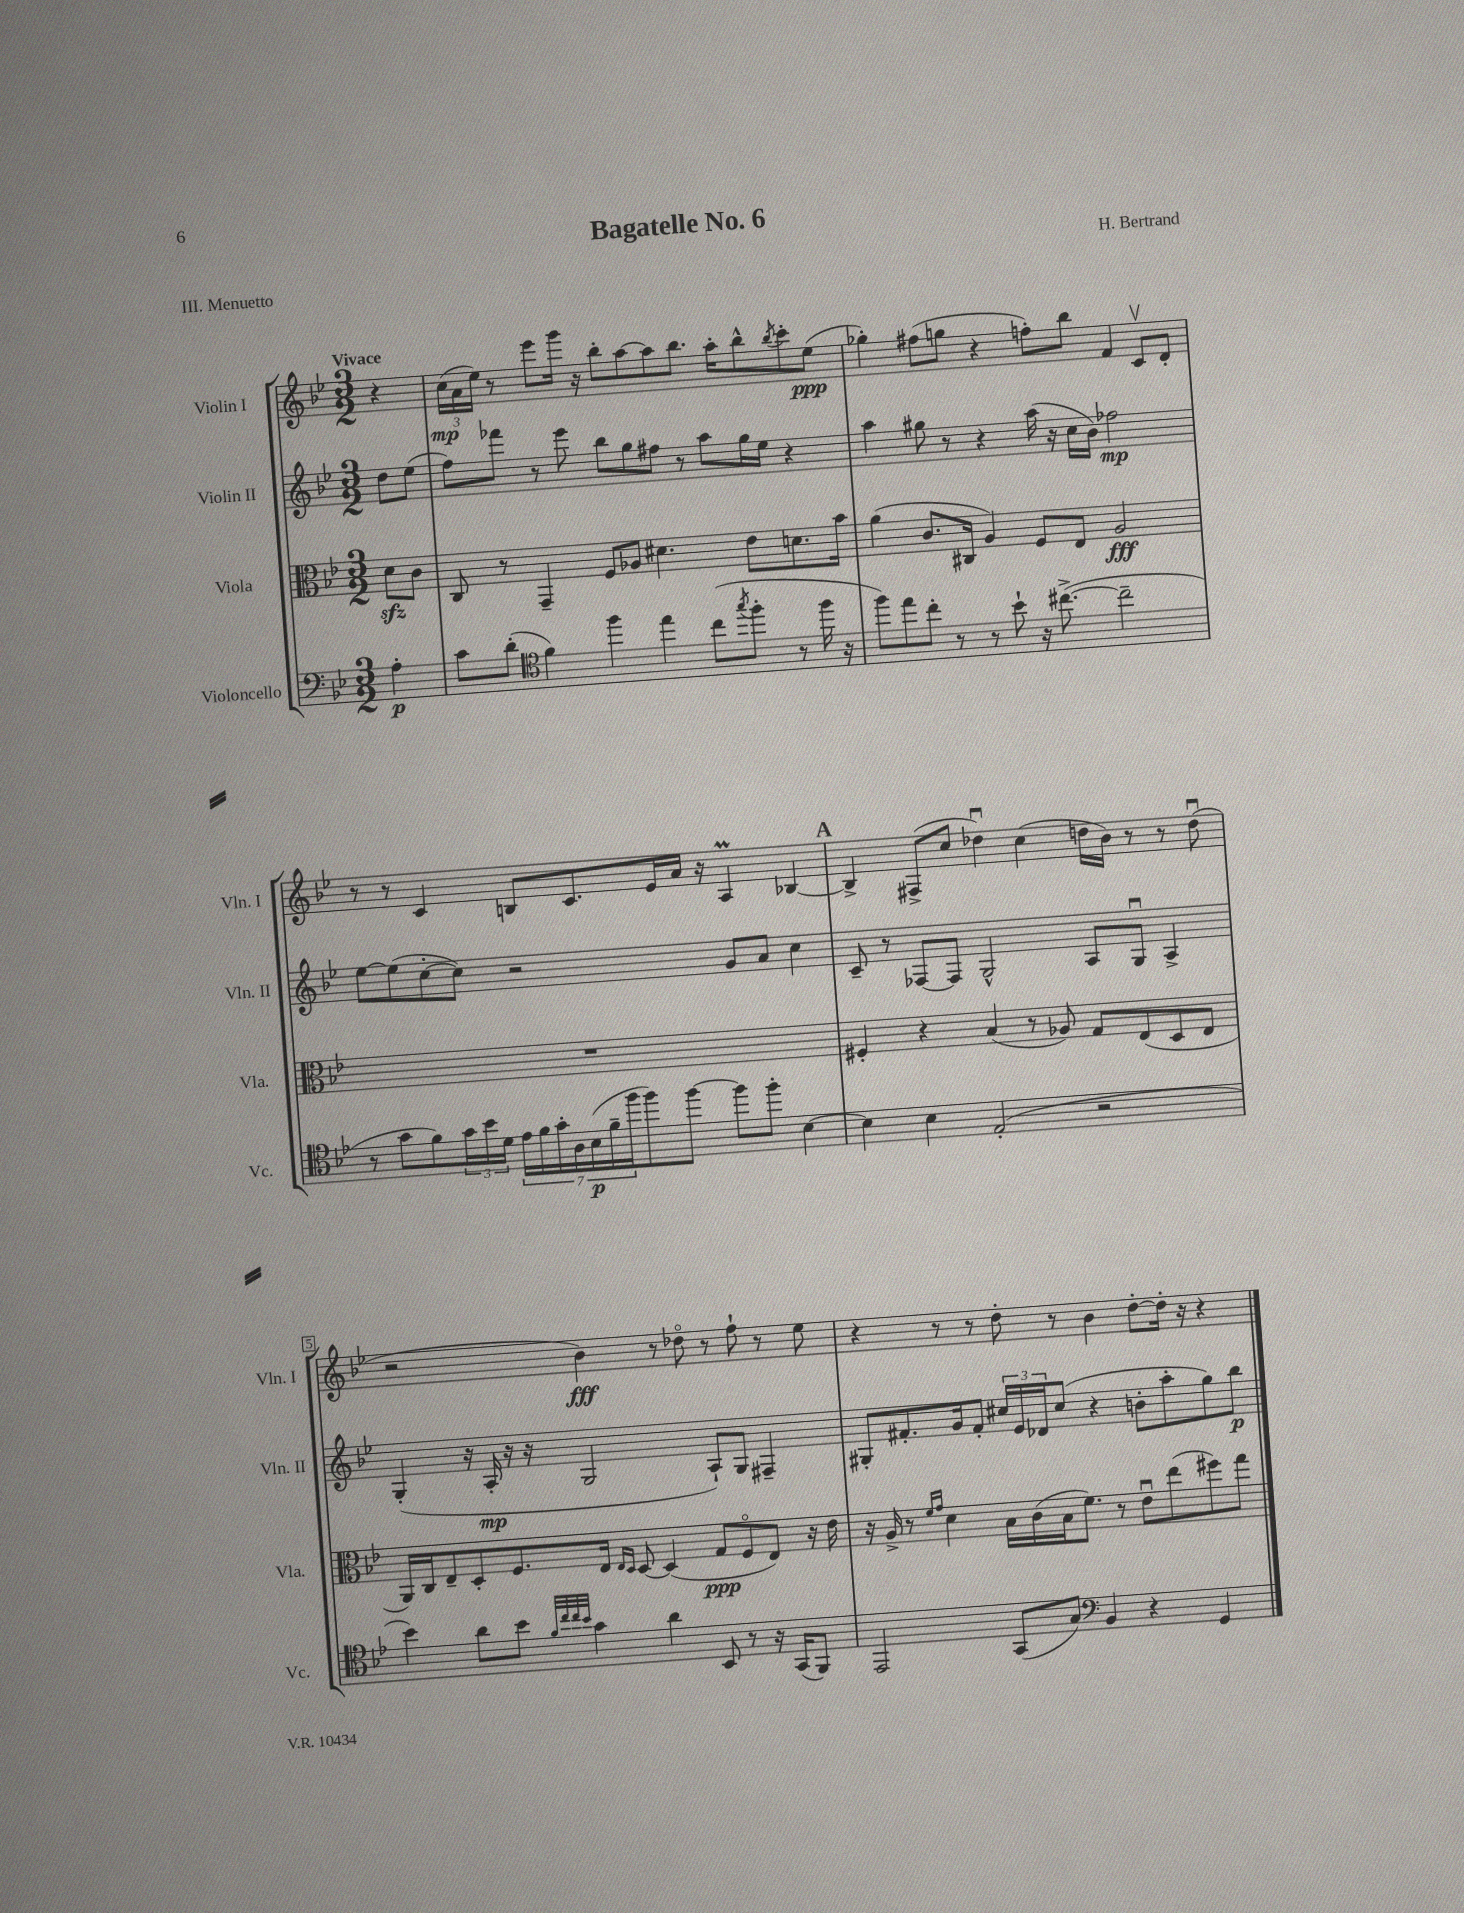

**kern	**dynam	**kern	**dynam	**kern	**dynam	**kern	**dynam
*part4	*part4	*part3	*part3	*part2	*part2	*part1	*part1
*staff4	*staff4	*staff3	*staff3	*staff2	*staff2	*staff1	*staff1
*I"Violoncello	*	*I"Viola	*	*I"Violin II	*	*I"Violin I	*
*I'Vc.	*	*I'Vla.	*	*I'Vln. II	*	*I'Vln. I	*
*clefF4	*	*clefC3	*	*clefG2	*	*clefG2	*
*k[b-e-]	*	*k[b-e-]	*	*k[b-e-]	*	*k[b-e-]	*
*M3/2	*	*M3/2	*	*M3/2	*	*M3/2	*
=	=	=	=	=	=	=	=
!	!	!	!	!	!	!LO:TX:a:B:t=Vivace	!
4A'\	p	8dzz\L	.	8dd\L	.	4r	.
.	.	8c\J	.	(8ee-\J	.	.	.
=1	=1	=1	=1	=1	=1	=1	=1
8c\L	.	8C/	.	8ff\L)	.	(24cc\LL	mp
.	.	.	.	.	.	24a\	.
.	.	.	.	.	.	24ee-\JJ)	.
(8d'\J	.	8r	.	8fff-X\J	.	8r	.
*clefC4	*	*	*	*	*	*	*
4f\)	.	4GG~/	.	8r	.	8eee-\L	.
.	.	.	.	8eee-\	.	16ggg\Jk	.
.	.	.	.	.	.	16r	.
4ff\	.	8F/L	.	8bb-\L	.	8bb-'\L	.
.	.	8A-X/J	.	8gg\	.	[8aa\	.
4ee-\	.	4.d#X\	.	8ff#X\J	.	8aa\]	.
.	.	.	.	8r	.	8.bb-\J	.
(8cc\L	.	.	.	8aa\L	.	.	.
.	.	.	.	.	.	16aa'\KL	.
8qgg/	.	.	.	.	.	.	.
8ff'\J	.	8e-\L	.	16gg\L	.	8bb-^^\	.
.	.	.	.	16ee-\JJ	.	.	.
.	.	.	.	.	.	8qbb-/	.
8r	.	8.dn\	.	4r	.	8ccc'\	.
16ff\	.	.	.	.	.	(8ee-\J	ppp
16r	.	16b-\Jk	.	.	.	.	.
=2	=2	=2	=2	=2	=2	=2	=2
8ff\L)	.	(4a\	.	4aa\	.	4gg-X'\)	.
8ee-\	.	.	.	.	.	.	.
8cc'\J	.	8.c/L	.	8gg#X\	.	(8ff#X\L	.
8r	.	.	.	8r	.	8ggn\J	.
.	.	16C#X/Jk	.	.	.	.	.
8r	.	4A/)	.	4r	.	4r	.
8b-`\	.	.	.	.	.	.	.
16r	.	8F/L	.	(16aa\	.	8ffn'\L)	.
([8.cc#X^\	.	.	.	16r	.	.	.
.	.	8E-/J	.	16cc\LL	.	8bb-\J	.
.	.	.	.	16b-\JJ)	.	.	.
2cc#~\]	.	2A/	fff	2ff-X\	mp	4f/	.
.	.	.	.	.	.	8cv/L	.
.	.	.	.	.	.	8d'/J	.
!!LO:LB:g=z
=3	=3	=3	=3	=3	=3	=3	=3
8r	.	1.r	.	[8ee-\L	.	8r	.
8g\L	.	.	.	(8ee-\]	.	8r	.
8f\)	.	.	.	[8cc'\	.	4c/	.
24g\L	.	.	.	8cc\J])	.	.	.
24b-\	.	.	.	.	.	.	.
24d\JJ	.	.	.	.	.	.	.
28e-\LL	.	.	.	2r	.	8Bn/L	.
28f\	.	.	.	.	.	.	.
28g'\	.	.	.	.	.	.	.
28A\	.	.	.	.	.	.	.
.	.	.	.	.	.	8.c/	.
(28B-\	p	.	.	.	.	.	.
28f~\	.	.	.	.	.	.	.
28ff\J	.	.	.	.	.	.	.
8ff\)	.	.	.	.	.	.	.
.	.	.	.	.	.	16e-/L	.
[8ff\J	.	.	.	.	.	16a/JJ	.
.	.	.	.	.	.	16r	.
8ff\L]	.	.	.	8g/L	.	4Am/	.
8ff'\J	.	.	.	8a/J	.	.	.
[4B-\	.	.	.	4cc\	.	[4B-X/	.
!!LO:REH:place=s1:t=A
=4	=4	=4	=4	=4	=4	=4	=4
4B-\]	.	4F#X'/	.	8c~/	.	4B-^/]	.
.	.	.	.	8r	.	.	.
4B-\	.	4r	.	[8F-X/L	.	(8F#X^/L	.
.	.	.	.	8F-/J]	.	8cc/J	.
(2E-'/	.	(4B-/	.	2G^^/	.	4dd-Xu\)	.
.	.	8r	.	.	.	(4cc\	.
.	.	8A-X/)	.	.	.	.	.
2r	.	8G/L	.	8A/L	.	16ddn\LL	.
.	.	.	.	.	.	16b-\JJ)	.
.	.	(8E-/	.	8Gu/J	.	8r	.
.	.	8D/	.	4A^/	.	8r	.
.	.	8E-/J	.	.	.	(8ddu\	.
!!LO:LB:g=z
=5	=5	=5	=5	=5	=5	=5	=5
4b-\)	.	16AA/LL)	.	(4G'/	.	2r	.
.	.	16C/J	.	.	.	.	.
.	.	8E-~/	.	.	.	.	.
8a\L	.	8D'/	.	16r	.	.	.
.	.	.	.	16A'/	mp	.	.
8b-\J	.	8.F/	.	16r	.	.	.
.	.	.	.	16r	.	.	.
32qqf/LLL	.	.	.	.	.	.	.
32qqcc/	.	.	.	.	.	.	.
32qqcc/	.	.	.	.	.	.	.
32qqb-/JJJ	.	.	.	.	.	.	.
4g\	.	.	.	2G/	.	4b-\)	fff
.	.	16E-/Jk	.	.	.	.	.
.	.	16qqE-/LL	.	.	.	.	.
.	.	16qqD/JJ	.	.	.	.	.
.	.	[8D/	.	.	.	.	.
4a\	.	(4D/]	.	.	.	8r	.
.	.	.	.	.	.	8dd-X\	.
8BB-/	.	8G/L	ppp	8A`/L)	.	8r	.
8r	.	8F/	.	8G/J	.	8ff`\	.
16r	.	8E-/J)	.	4F#X~/	.	8r	.
(16GG/KL	.	.	.	.	.	.	.
8FF/J)	.	16r	.	.	.	8ee-\	.
.	.	16e-\	.	.	.	.	.
=6	=6	=6	=6	=6	=6	=6	=6
2EE-/	.	16r	.	8G#X'/L	.	4r	.
.	.	16A^/	.	.	.	.	.
.	.	8r	.	8.f#X'/	.	.	.
.	.	16qqf/LL	.	.	.	.	.
.	.	16qqg/JJ	.	.	.	.	.
.	.	4d\	.	.	.	8r	.
.	.	.	.	16g/k	.	.	.
.	.	.	.	8f#'/J	.	8r	.
(8GG/L	.	16B-\LL	.	24cc#X/LL	.	8dd'\	.
.	.	.	.	24e-/	.	.	.
.	.	(16c\	.	.	.	.	.
.	.	.	.	24d-X/J	.	.	.
8G/J)	.	16B-\J	.	(8cc#/J	.	8r	.
.	.	8.f\J)	.	.	.	.	.
*clefF4	*	*	*	*	*	*	*
4BB-/	.	.	.	4r	.	4b-\	.
.	.	8r	.	.	.	.	.
4r	.	8e-u\L	.	8bn'\L	.	[8dd'\L	.
.	.	(8ee-\	.	8aa'\	.	16dd'\Jk]	.
.	.	.	.	.	.	16r	.
4GG/	.	8ff#X\)	.	8gg\)	.	4r	.
.	.	8gg\J	.	8bb-\J	p	.	.
==	==	==	==	==	==	==	==
*-	*-	*-	*-	*-	*-	*-	*-
